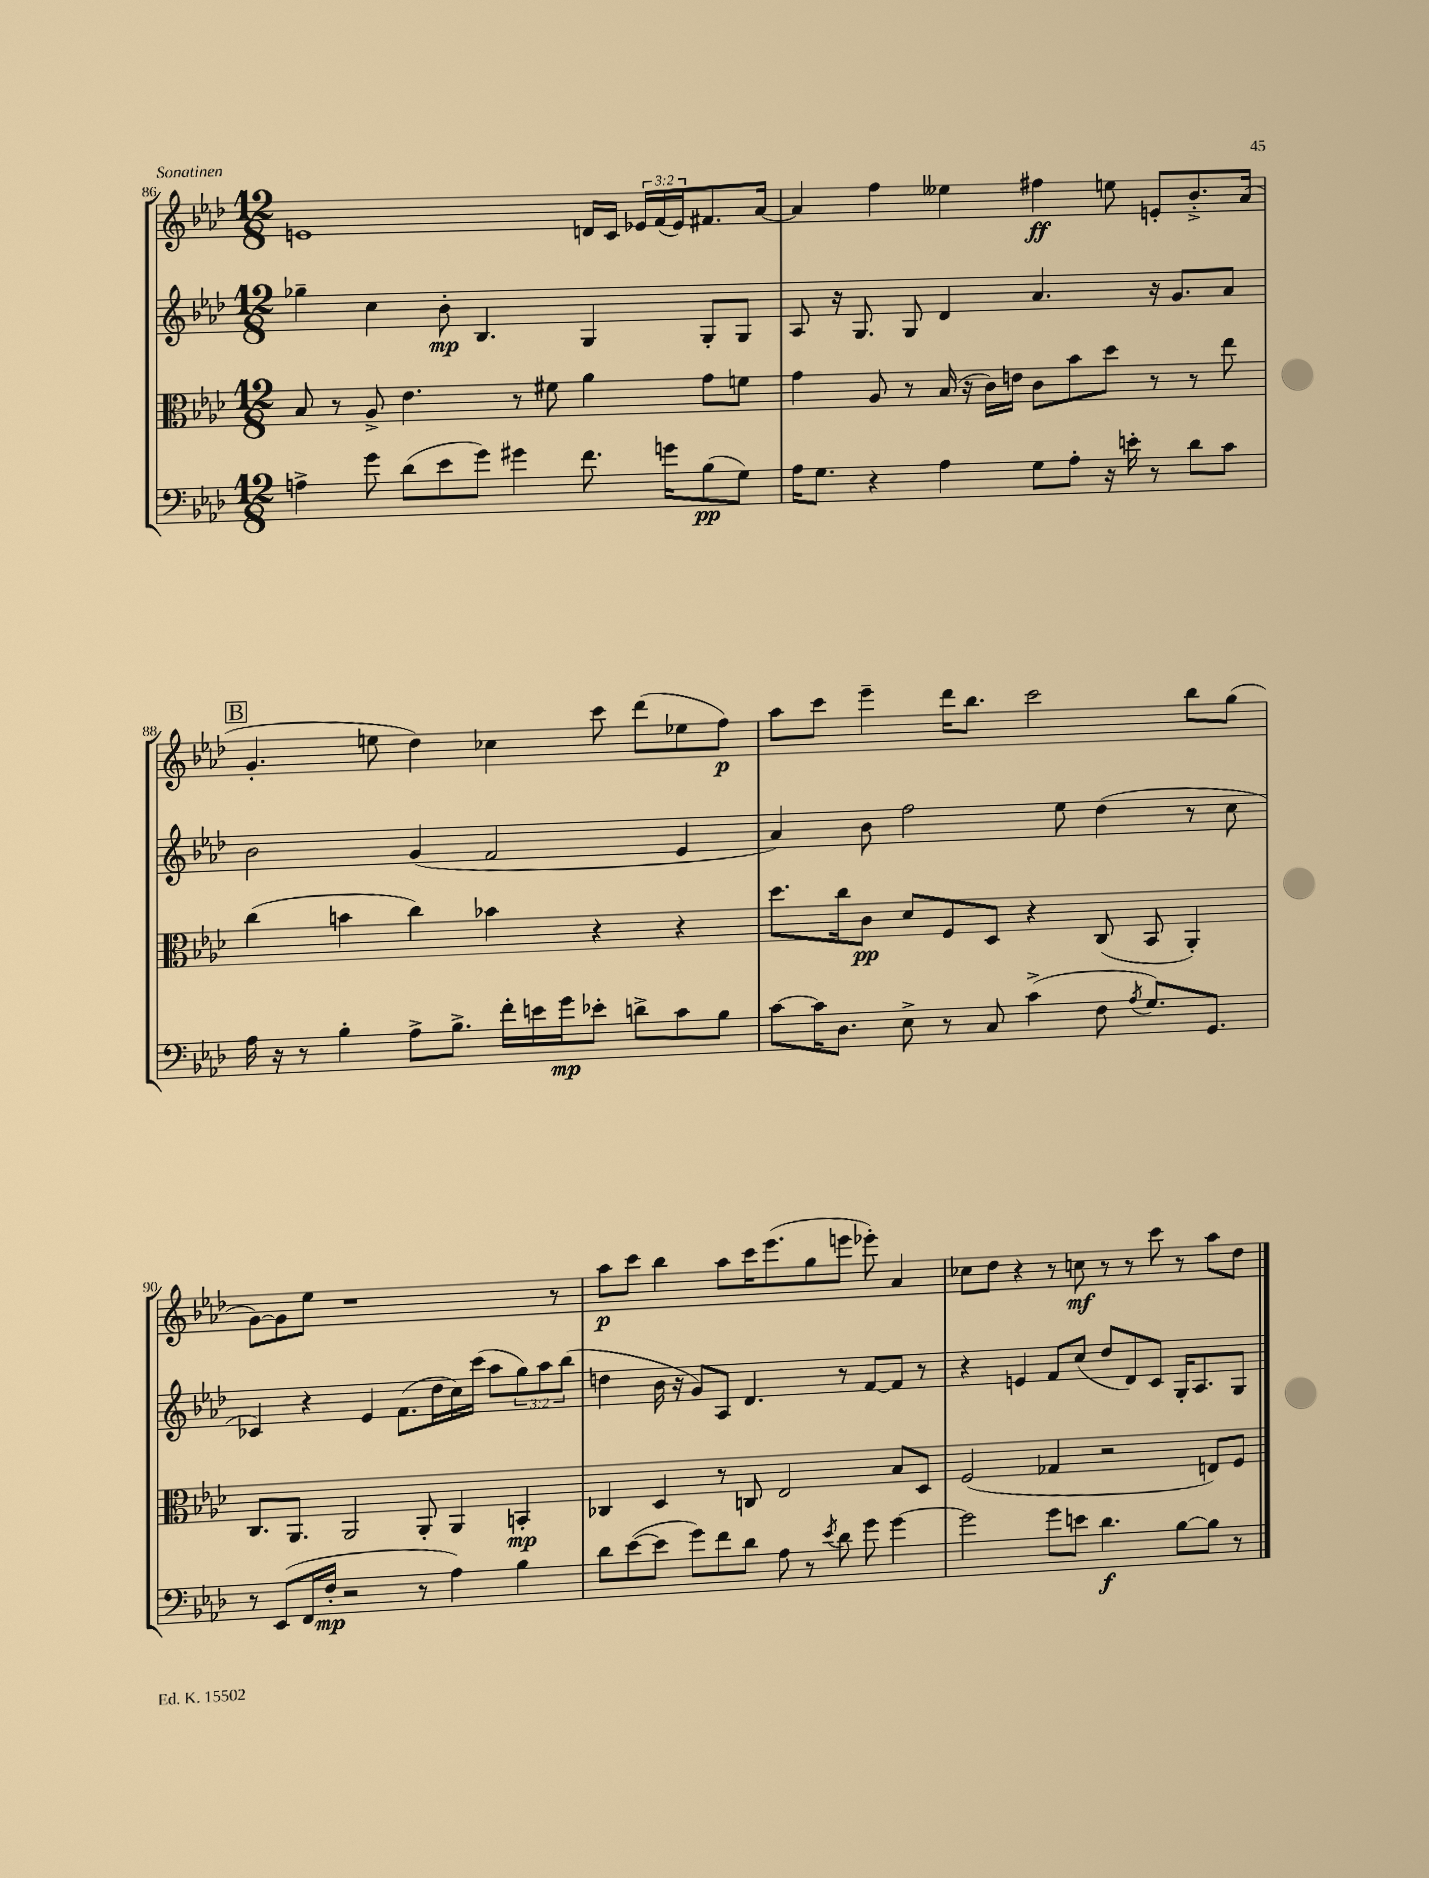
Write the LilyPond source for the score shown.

<<
\new StaffGroup <<
\new Staff = "s0" {
    \clef treble \key aes \major \numericTimeSignature \time 12/8 \override Staff.TupletNumber.text = #tuplet-number::calc-fraction-text
    e'1 d'16 c'16 \tuplet 3/2 { ees'16 f'16( ees'16) } fis'8. aes'16~ |
    aes'4 f''4 eeses''4 fis''4\ff e''8 e'8-. bes'8.-.-> aes'16( |
    \mark \markup { \box "B" } g'4.-. e''8 des''4) ces''4 c'''8 des'''8( ees''8 f''8\p) |
    aes''8 c'''8 ees'''4-- des'''16 bes''8. c'''2 bes''8 g''8( |
    g'8~) g'8 ees''8 r1 r8 |
    aes''8\p c'''8 bes''4 aes''8 c'''16 ees'''8.( g''8 e'''8 ees'''8-.) aes'4 |
    ces''8 des''8 r4 r8 c''8\mf r8 r8 c'''8 r8 aes''8 des''8 \bar "|." |
}
\new Staff = "s1" {
    \clef treble \key aes \major \numericTimeSignature \time 12/8 \override Staff.TupletNumber.text = #tuplet-number::calc-fraction-text
    ges''4-- c''4 bes'8-.\mp bes4. g4 g8-. g8 |
    aes8 r16 g8. g8 des'4 aes'4. r16 g'8. aes'8 |
    \mark \markup { \box "B" } bes'2 g'4( f'2 ees'4 |
    aes'4) bes'8 f''2 ees''8 des''4( r8 c''8 |
    ces'4) r4 ees'4 f'8.( des''16 c''16) c'''16( aes''8 \tuplet 3/2 { g''8) aes''8 bes''8( } |
    d''4 bes'16 r16 g'8) aes8 des'4. r8 f'8~ f'8 r8 |
    r4 e'4 f'8 c''8( des''8 des'8) c'8 g16-. aes8. g8 \bar "|." |
}
\new Staff = "s2" {
    \clef alto \key aes \major \numericTimeSignature \time 12/8
    bes8 r8 aes8-> ees'4. r8 fis'8 aes'4 g'8 f'8 |
    g'4 aes8 r8 bes16( r16 c'16) e'16 c'8 bes'8 des''8 r8 r8 ees''8 |
    \mark \markup { \box "B" } c''4( b'4 c''4) bes'4 r4 r4 |
    des''8. c''16 c'8\pp des'8 f8 des8 r4 c8( bes,8 aes,4-.) |
    c8. aes,8. aes,2 aes,8-. aes,4 b,4-.\mp |
    ces4 des4 r8 c8 ees2 bes8 des8 |
    f2( ges4 r2 e8) f8 \bar "|." |
}
\new Staff = "s3" {
    \clef bass \key aes \major \numericTimeSignature \time 12/8
    a4-> g'8 des'8( ees'8 g'8) gis'4 f'8. g'16 bes8\pp( g8) |
    aes16 g8. r4 aes4 g8 aes8-. r16 e'16-. r8 des'8 c'8 |
    \mark \markup { \box "B" } aes16 r16 r8 bes4-. aes8-> bes8.-> f'16-. e'16 g'16\mp ees'8-. d'8-> c'8 bes8 |
    c'8~ c'16 des8. ees8-> r8 c8 c'4->( f8 \acciaccatura { aes8 } g8.) g,8. |
    r8 ees,8( f,16 f16-.\mp r2 r8 aes4) bes4 |
    des'8 ees'8~( ees'8 g'8) f'8 des'8 aes8 r8 \acciaccatura { ees'8 } des'8 g'8 g'4~ |
    g'2 g'8 e'8 des'4.\f bes8~ bes8 r8 \bar "|." |
}
>>
>>
\layout { \context { \Score currentBarNumber = #86 } }
